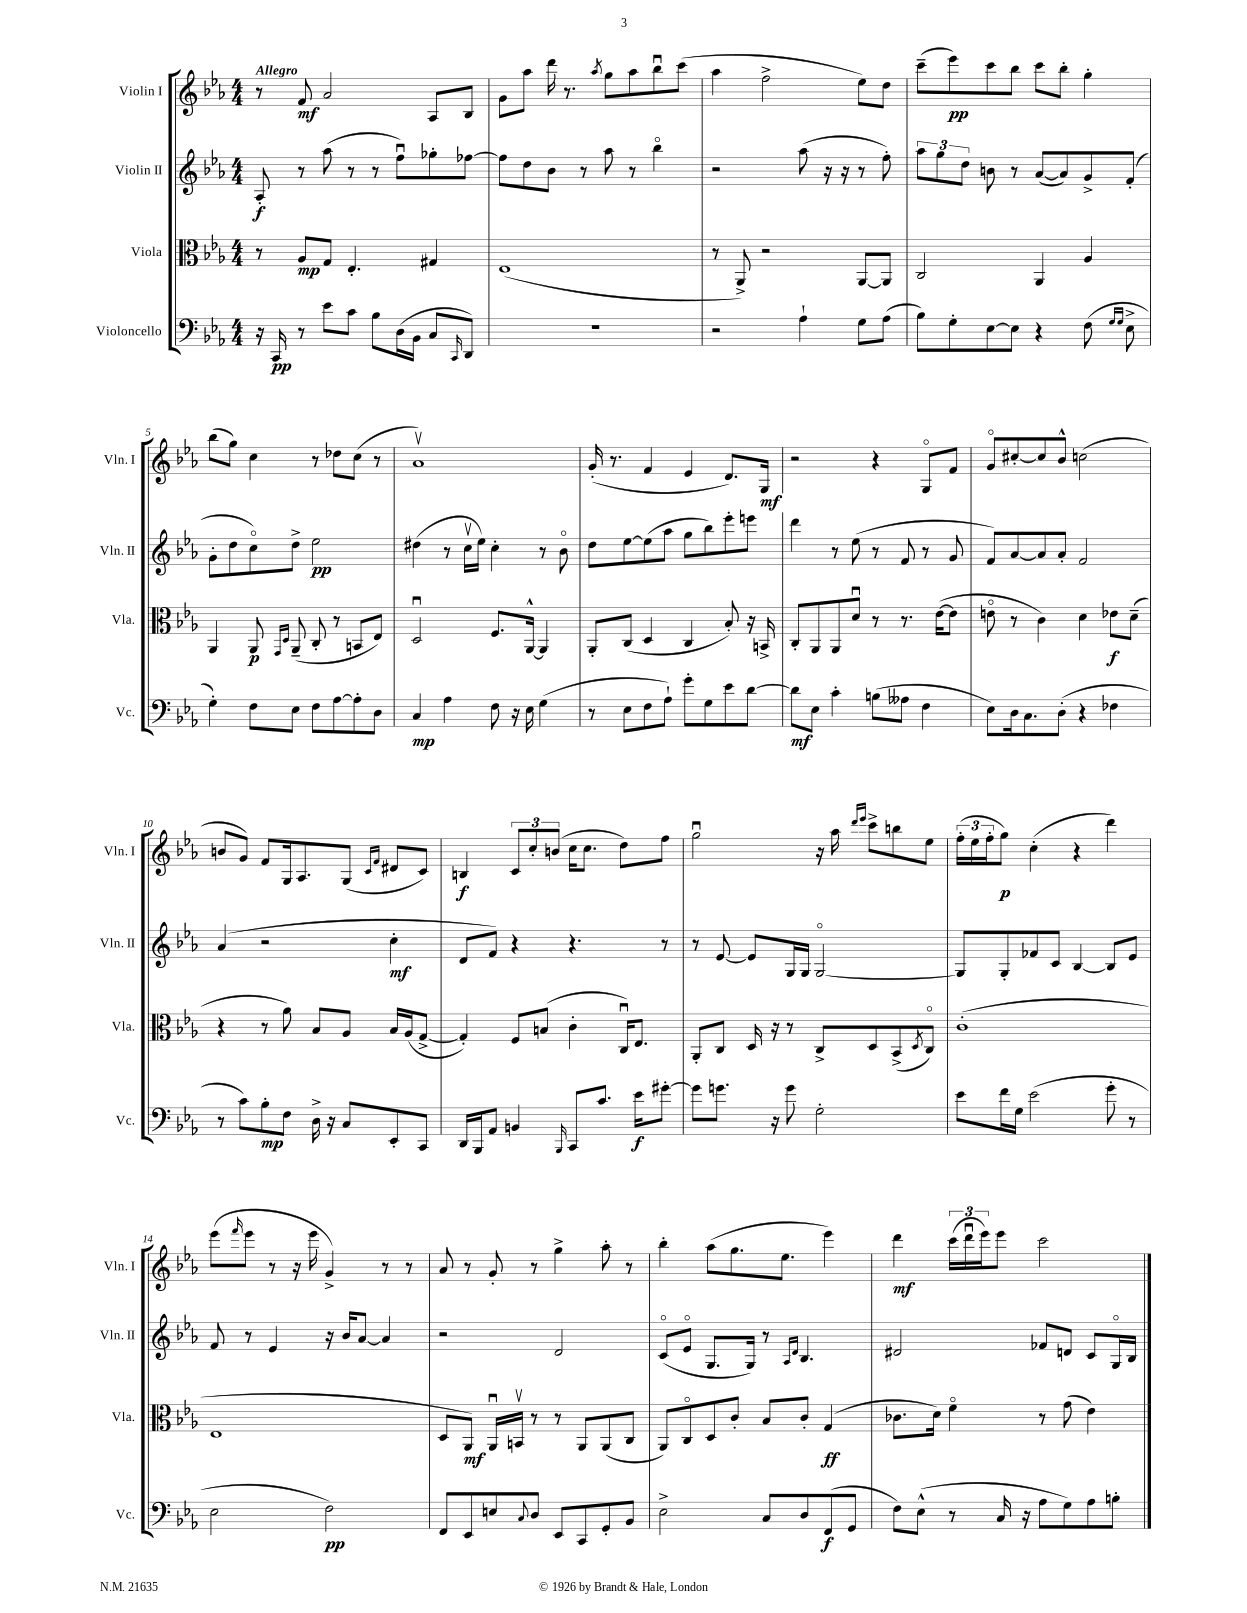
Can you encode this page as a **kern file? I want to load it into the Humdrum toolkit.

**kern	**kern	**kern	**kern
*staff4	*staff3	*staff2	*staff1
*clefF4	*clefC3	*clefG2	*clefG2
*k[b-e-a-]	*k[b-e-a-]	*k[b-e-a-]	*k[b-e-a-]
*M4/4	*M4/4	*M4/4	*M4/4
16r	8r	8A-'/	8r
16CC/	.	.	.
8r	8A-/L	8r	8f/
8e-\L	8G/J	(8aa-\	2a-/
8c\J	4.E-'/	8r	.
8B-\L	.	8r	.
(16D\L	.	8ffu\L)	.
16BB-\JJ	.	.	.
8C/L	4G#/	8gg-'\	8A-/L
16qqCC/	.	.	.
8DD/J)	.	[8ff-\J	8B-/J
=	=	=	=
1r	(1E-	8ff-\]L	8g\L
.	.	8dd\	8aa-\J
.	.	8b-\J	16ddd\
.	.	.	8.r
.	.	8r	.
.	.	.	8qaa-/
.	.	8aa-\	8gg\L
.	.	8r	8aa-\
.	.	4bb-o\	8bb-u\
.	.	.	(8ccc\J
=	=	=	=
2r	8r	2r	4aa-\
.	8AA-^/)	.	.
.	2r	.	2ff^\
4A-`\	.	(8aa-\	.
.	.	16r	.
.	.	16r	.
8G\L	[8AA-/L	8r	8ee-\L)
(8A-\J	8AA-/]J	8ff'\)	8dd\J
=	=	=	=
8B-\L)	2C/	12aa-\L	(8ccc~\L
.	.	12gg\	.
8G'\	.	.	8eee-\)
.	.	12dd\J	.
[8E-\	.	8b\	8ccc\
8E-\]J	.	8r	8bb-\J
4r	4AA-/	([8a-/L	8ccc\L
.	.	8a-/])	8bb-'\J
(8F\	4A-/	8g^/	4gg'\
16qqG/LL	.	.	.
16qqG/JJ	.	.	.
8E-^\	.	(8f'/J	.
=	=	=	=
4G'\)	4AA-/	8g'\L	(8bb-\L
.	.	8dd\	8gg\J)
8F\L	8AA-/	8cco\)	4cc\
.	16qqGG/LL	.	.
.	16qqD/JJ	.	.
8E-\J	(8AA-~/	8dd^\J	.
8F\L	8C'/	2ee-\	8r
[8A-\	8r	.	8dd-\L
8A-'\]	8BB/L	.	(8cc\J
8D\J	8E-/J)	.	8r
=	=	=	=
4C/	2Du/	(4dd#\	1a-v)
4A-\	.	8r	.
.	.	16ccv\LL	.
.	.	16ee-\JJ)	.
8F\	8.F/L	4cc'\	.
16r	.	.	.
16E-\	[16AA-^^/Jk	.	.
(4G\	4AA-/]	8r	.
.	.	8b-o\	.
=	=	=	=
8r	8AA-'/L	8dd\L	(16g'/
.	.	.	8.r
8E-\L	(8C/J	[8ee-\	.
8F\	4D/	(8ee-\]	4f/
8A-`\J)	.	8aa-\J	.
8g'\L	4C/	8gg\L	4e-/
8G\	.	8bb-\)	.
8e-\	8B-'/)	8eee-'\	8.d/L)
[8d\J	16r	8eee\J	.
.	16BB^/	.	16G/Jk
=	=	=	=
8d\]L	8C'/L	4ddd\	2r
8E-\J	8AA-/	.	.
4c'\	8AA-/	8r	.
.	8du/J	(8ee-\	.
(8B\L	8r	8r	4r
8A--\J	8.r	8f/	.
4F\	.	8r	8Go/L
.	([16e-\LK	.	.
.	8e-\]J	8g/	8f/J
=	=	=	=
8E-\L)	8eo\	8f/L)	8go/L
16D\k	8r	[8a-/	[8cc#'/
8.C\	.	.	.
.	4c\)	8a-/]	8cc#/]
(8D'\J	.	8a-'/J	8b-^^/J
4r	4d\	2f/	(2cc\
4F-\	8e-\L	.	.
.	(8d~\J	.	.
=	=	=	=
8r	4r	(4a-/	8b/L
8c\L)	.	.	8g/J)
8B-'\	8r	2r	8f/L
8F\J	8a-\)	.	16G/k
.	.	.	8.A-/
16D^\	8B-/L	.	.
16r	.	.	.
8C/L	8A-/J	.	(8G/J
.	.	.	16qqc/LL
.	.	.	16qqf/JJ
8EE-'/	16B-/LL	4cc'\	8d#/L
.	(16A-/J	.	.
8CC/J	[8G^/J	.	8c/J)
=	=	=	=
16DD/LL	4G'/])	8d/L	4B/
16BBB-/J	.	.	.
8AA-/J	.	8f/J)	.
4BB/	8F/L	4r	12c/L
.	.	.	12cc'/
.	(8B/J	.	.
.	.	.	(12b/J
16qqBBB-/	.	.	.
8CC/L	4c'\	4.r	16cc\LK
.	.	.	8.cc\J
8.c/J	.	.	.
.	16Cu/LK)	.	8dd\L)
16e-\LK	8.E-/J	.	.
[8g#'\J	.	8r	8ff\J
=	=	=	=
8g#\]L	8AA-'/L	8r	2ggu\
8.g\J	8C/J	[8e-/	.
.	16D/	8e-/]L	.
16r	16r	.	.
8g\	8r	16G/L	.
.	.	16G/JJ	.
2G'\	8C^/L	[2Go/	16r
.	.	.	16aa-\
.	.	.	16qqddd/LL
.	.	.	16qqeee-/JJ
.	8D/	.	8ccc^\L
.	(8BB-^/	.	8bb\
.	8qD/	.	.
.	8Co/J)	.	8ee-\J
=	=	=	=
8e-\L	(1c'	8G/]L	(24ff'\LL
.	.	.	24ee-\
.	.	.	24ff'\J
16f\L	.	8G'/	8gg\J)
16G\JJ	.	.	.
(2e-\	.	8f-/	(4cc'\
.	.	8c/J	.
.	.	[4B-/	4r
8g'\	.	8B-/]L	4ddd\)
8r	.	8e-/J	.
=	=	=	=
2E-\	1E-	8f/	(8eee-\L
.	.	.	16qqfff/
.	.	8r	8eee-\J
.	.	4e-/	8r
.	.	.	16r
.	.	.	16eee-\
2F\)	.	16r	4g^/)
.	.	16b-/LK	.
.	.	[8a-/J	.
.	.	4a-/]	8r
.	.	.	8r
=	=	=	=
8FF/L	8D/L	2r	8a-/
8EE-/	8AA-/J)	.	8r
8E/	16AA-u/LL	.	8g'/
.	16BBv/JJ	.	.
8qqC/	.	.	.
8D/J	8r	.	8r
8EE-/L	8r	2d/	4gg^\
8CC/	8AA-/L	.	.
8GG'/	(8AA-/	.	8aa-'\
8BB-/J	8C/J	.	8r
=	=	=	=
2E-^\	8AA-/L)	(8co/L	4bb-'\
.	8Co/	8e-o/J	.
.	8D/	8.G/L	(8aa-\L
.	8c'/J	.	8.gg\
.	.	16G/Jk)	.
8C/L	8B-/L	8r	.
.	.	.	8.ee-\J
.	.	16qqA-/LL	.
.	.	16qqd/JJ	.
8D/	8c'/J	4.B-/	.
(8FF/	(4G/	.	4eee-\)
8GG/J	.	.	.
=	=	=	=
8F\L)	8.c-\L	2d#/	4ddd\
(8E-^^\J	.	.	.
.	16d\Jk)	.	.
8r	4fo\	.	(24ccc\LL
.	.	.	24dddu\
.	.	.	24eee-\J)
16C/	.	.	8eee-\J
16r	.	.	.
8A-\L	8r	8f-/L	2ccc\
8G\)	(8g\	8d/J	.
8A-\	4e-\)	8c/L	.
8B'\J	.	16Go/L	.
.	.	16B-/JJ	.
==	==	==	==
*-	*-	*-	*-
